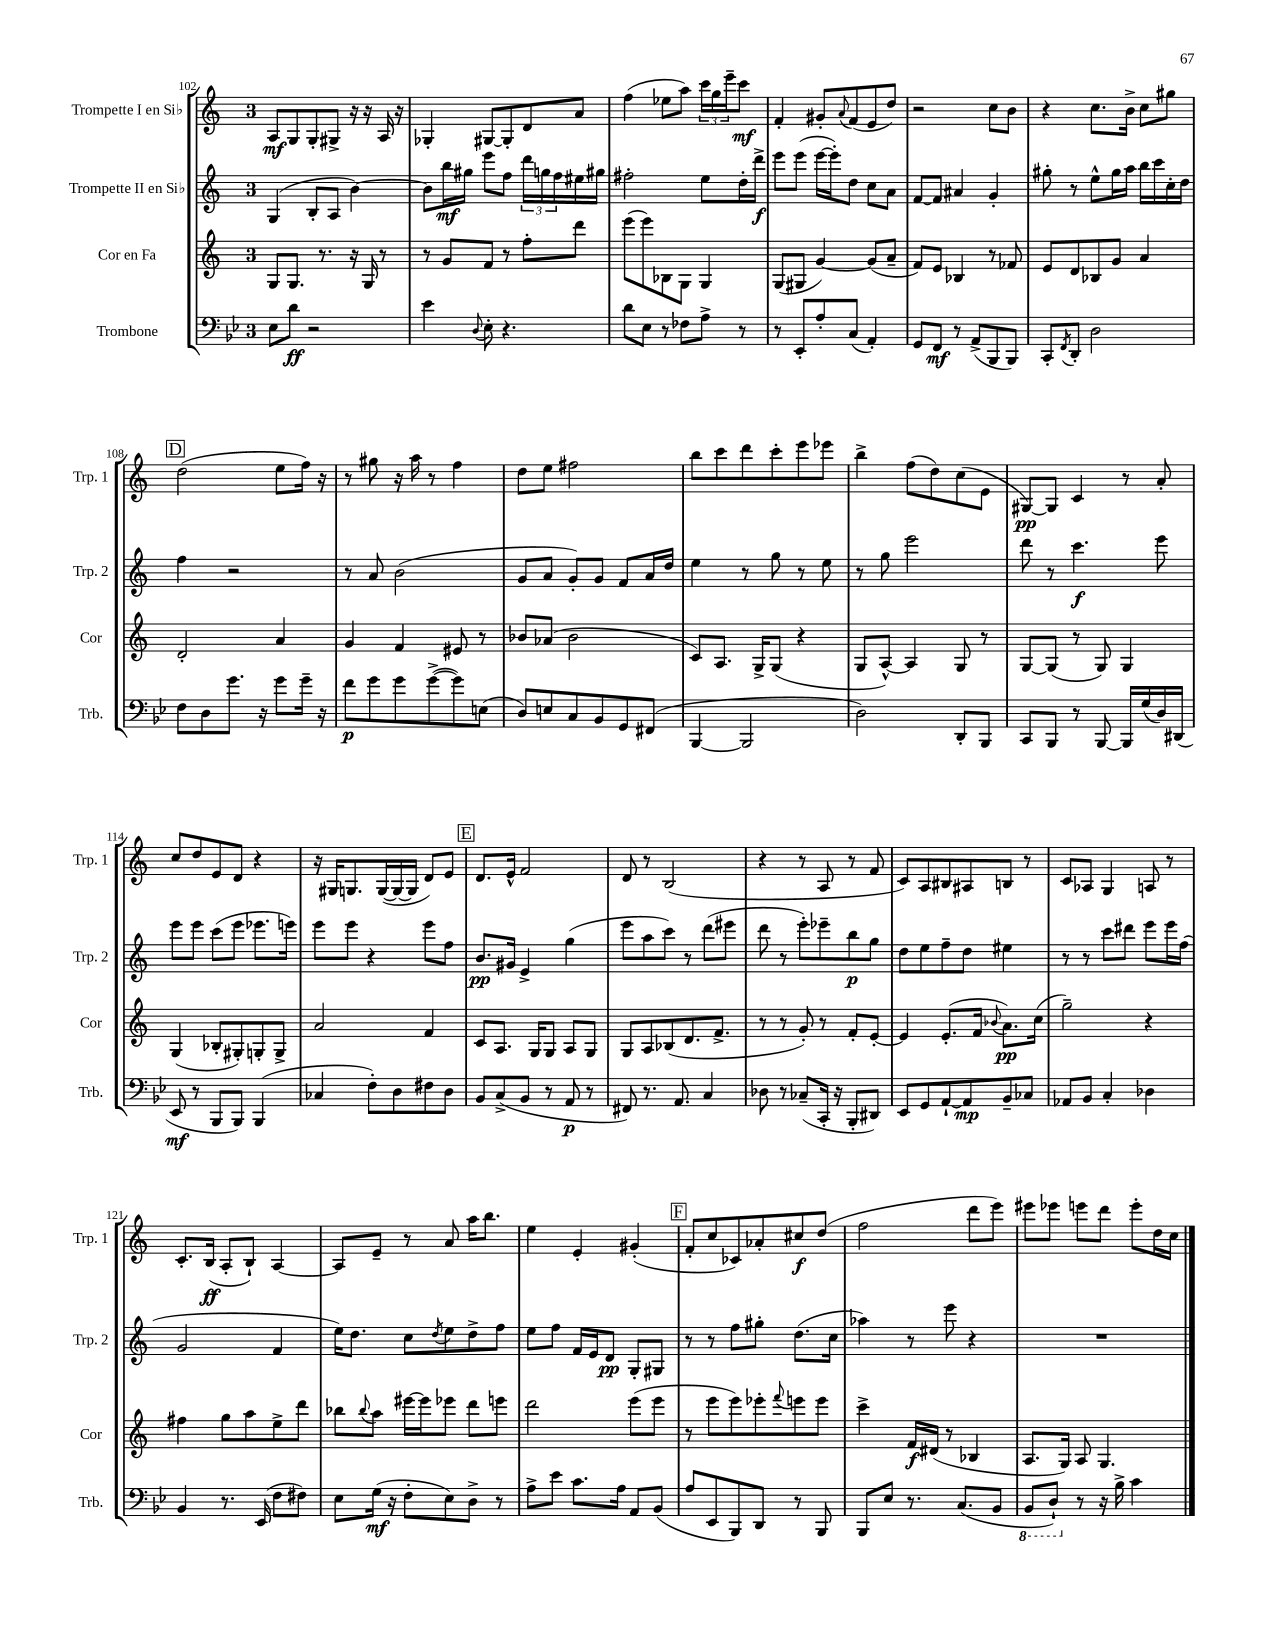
<<
\new StaffGroup <<
\new Staff = "s0" \with { instrumentName = "Trompette I en Sib" shortInstrumentName = "Trp. 1" } {
    \clef treble \key c \major \once \override Staff.TimeSignature.style = #'single-digit \time 3/4
    a8\mf g8 g8-. gis8-> r16 r16 a16 r16 |
    ges4-. gis8~ gis8-. d'8 a'8 |
    f''4( ees''8 a''8) \tuplet 3/2 { c'''16 g''16 e'''16-- } c'''8\mf |
    f'4-. gis'8-. \appoggiatura { a'8 } f'8( e'8 d''8) |
    r2 c''8 b'8 |
    r4 c''8. b'16-> c''8 gis''8 |
    \mark \markup { \box "D" } d''2( e''8 f''16) r16 |
    r8 gis''8 r16 a''16 r8 f''4 |
    d''8 e''8 fis''2 |
    b''8 c'''8 d'''8 c'''8-. e'''8 ees'''8 |
    b''4-> f''8( d''8) c''8( e'8 |
    gis8~\pp) gis8 c'4 r8 a'8-. |
    c''8 d''8 e'8 d'8 r4 |
    r16 gis16 g8. g16~( g16~ g16 d'8) e'8 |
    \mark \markup { \box "E" } d'8. e'16-^ f'2 |
    d'8 r8 b2( |
    r4 r8 a8 r8 f'8 |
    c'8) a8 bis8 ais8 b8 r8 |
    c'8 aes8 g4 a8 r8 |
    c'8.-. b16\ff( a8-. b8-!) a4~ |
    a8 e'8-- r8 a'8 a''16 b''8. |
    e''4 e'4-. gis'4-.( |
    \mark \markup { \box "F" } f'8-. c''8 ces'8) aes'8-. cis''8\f d''8( |
    f''2 d'''8 e'''8) |
    eis'''8 ees'''8 e'''8 d'''8 e'''8-. d''16 c''16 \bar "|." |
}
\new Staff = "s1" \with { instrumentName = "Trompette II en Sib" shortInstrumentName = "Trp. 2" } {
    \clef treble \key c \major \once \override Staff.TimeSignature.style = #'single-digit \time 3/4
    g4( b8-. a8 b'4~) |
    b'8 b''16\mf gis''16 e'''8 f''8 \tuplet 3/2 { d'''16 g''16 f''16 } eis''16 gis''16 |
    fis''2-. e''8 d''16-. d'''16->\f |
    e'''8 e'''8( e'''16~ e'''16-.) d''8 c''8 a'8 |
    f'8~ f'8 ais'4 g'4-. |
    gis''8-. r8 e''8-^ gis''16 a''16 b''16 c'''16 c''16-. d''16 |
    \mark \markup { \box "D" } f''4 r2 |
    r8 a'8 b'2( |
    g'8 a'8 g'8-.) g'8 f'8 a'16 d''16 |
    e''4 r8 g''8 r8 e''8 |
    r8 g''8 e'''2 |
    d'''8 r8 c'''4.\f e'''8 |
    e'''8 e'''8 c'''8( e'''8 ees'''8. e'''16) |
    e'''8 e'''8 r4 e'''8 f''8 |
    \mark \markup { \box "E" } b'8.\pp gis'16 e'4-> g''4( |
    e'''8 a''8 c'''8) r8 d'''8( eis'''8 |
    d'''8 r8 e'''8-.) ees'''8-- b''8\p g''8 |
    d''8 e''8 f''8-- d''8 eis''4 |
    r8 r8 c'''8 dis'''8 e'''8 e'''16 f''16( |
    g'2 f'4 |
    e''16) d''8. c''8 \acciaccatura { d''8 } e''8 d''8-> f''8 |
    e''8 f''8 f'16 e'16 d'8\pp g8-. gis8 |
    \mark \markup { \box "F" } r8 r8 f''8 gis''8-. d''8.( c''16 |
    aes''4) r8 e'''8 r4 |
    R2. \bar "|." |
}
\new Staff = "s2" \with { instrumentName = "Cor en Fa" shortInstrumentName = "Cor" } {
    \clef treble \key c \major \once \override Staff.TimeSignature.style = #'single-digit \time 3/4
    g8 g8. r8. r16 g16 r8 |
    r8 g'8 f'8 r8 f''8-. d'''8 |
    e'''8( e'''8) bes8 g8 g4 |
    g8( gis8 g'4~) g'8( a'8-- |
    f'8) e'8 bes4 r8 fes'8 |
    e'8 d'8 bes8 g'8 a'4 |
    \mark \markup { \box "D" } d'2-. a'4 |
    g'4 f'4 eis'8 r8 |
    bes'8 aes'8( bes'2 |
    c'8) a8. g16-> g8( r4 |
    g8 a8~-^) a4 g8 r8 |
    g8~ g8( r8 g8) g4 |
    g4( bes8-. gis8-.) g8-. g8-> |
    a'2 f'4 |
    \mark \markup { \box "E" } c'8 a8. g16 g8 a8 g8 |
    g8 a8 bes8( d'8. f'8.-> |
    r8 r8 g'8-.) r8 f'8-. e'8~-. |
    e'4 e'8.-.( f'16 \appoggiatura { bes'8 } a'8.\pp) c''16( |
    g''2--) r4 |
    fis''4 g''8 a''8 e''8-> d'''8 |
    bes''8 \appoggiatura { bes''8 } a''8 eis'''16~ eis'''16 ees'''8 d'''8 e'''8 |
    d'''2 e'''8( e'''8 |
    \mark \markup { \box "F" } r8 e'''8 e'''8) ees'''8-. \appoggiatura { f'''8 } e'''8 e'''8 |
    c'''4-> f'16\f dis'16( r8 bes4 |
    a8. g16) a8 g4. \bar "|." |
}
\new Staff = "s3" \with { instrumentName = "Trombone" shortInstrumentName = "Trb." } {
    \clef bass \key bes \major \once \override Staff.TimeSignature.style = #'single-digit \time 3/4
    ees8 d'8\ff r2 |
    ees'4 \appoggiatura { d8 } ees8-. r4. |
    d'8 ees8 r8 fes8 a8-> r8 |
    r8 ees,8-. a8-. c8( a,4-.) |
    g,8 f,8\mf r8 a,8->( bes,,8 bes,,8) |
    c,8-. \acciaccatura { f,8 } d,8-. d2 |
    \mark \markup { \box "D" } f8 d8 g'8. r16 g'8 g'16-- r16 |
    f'8\p g'8 g'8 g'8~->( g'8) e8( |
    d8) e8 c8 bes,8 g,8 fis,8( |
    bes,,4~ bes,,2 |
    d2) d,8-. bes,,8 |
    c,8 bes,,8 r8 bes,,8~ bes,,16 g16( d16) dis,16( |
    ees,8\mf r8 bes,,8 bes,,8) bes,,4( |
    ces4 f8-.) d8 fis8 d8 |
    \mark \markup { \box "E" } bes,8 c8->( bes,8 r8 a,8\p r8 |
    fis,8) r8. a,8. c4 |
    des8 r8 ces8--( c,16-. r16 bes,,8-. dis,8) |
    ees,8 g,8 a,8~-! a,8\mp bes,8-- ces8 |
    aes,8 bes,8 c4-. des4 |
    bes,4 r8. ees,16( f8 fis8) |
    ees8 g16\mf( r16 f8-. ees8) d8-> r8 |
    a8-> ees'8 c'8. a16 a,8 bes,8( |
    \mark \markup { \box "F" } a8 ees,8 bes,,8) d,8 r8 bes,,8 |
    bes,,8 ees8 r8. c8.( bes,8 |
    \ottava #-1 bes,,8 d,8-!) \ottava #0 r8 r16 bes16-> c'4 \bar "|." |
}
>>
>>
\layout { \context { \Score currentBarNumber = #102 } }
